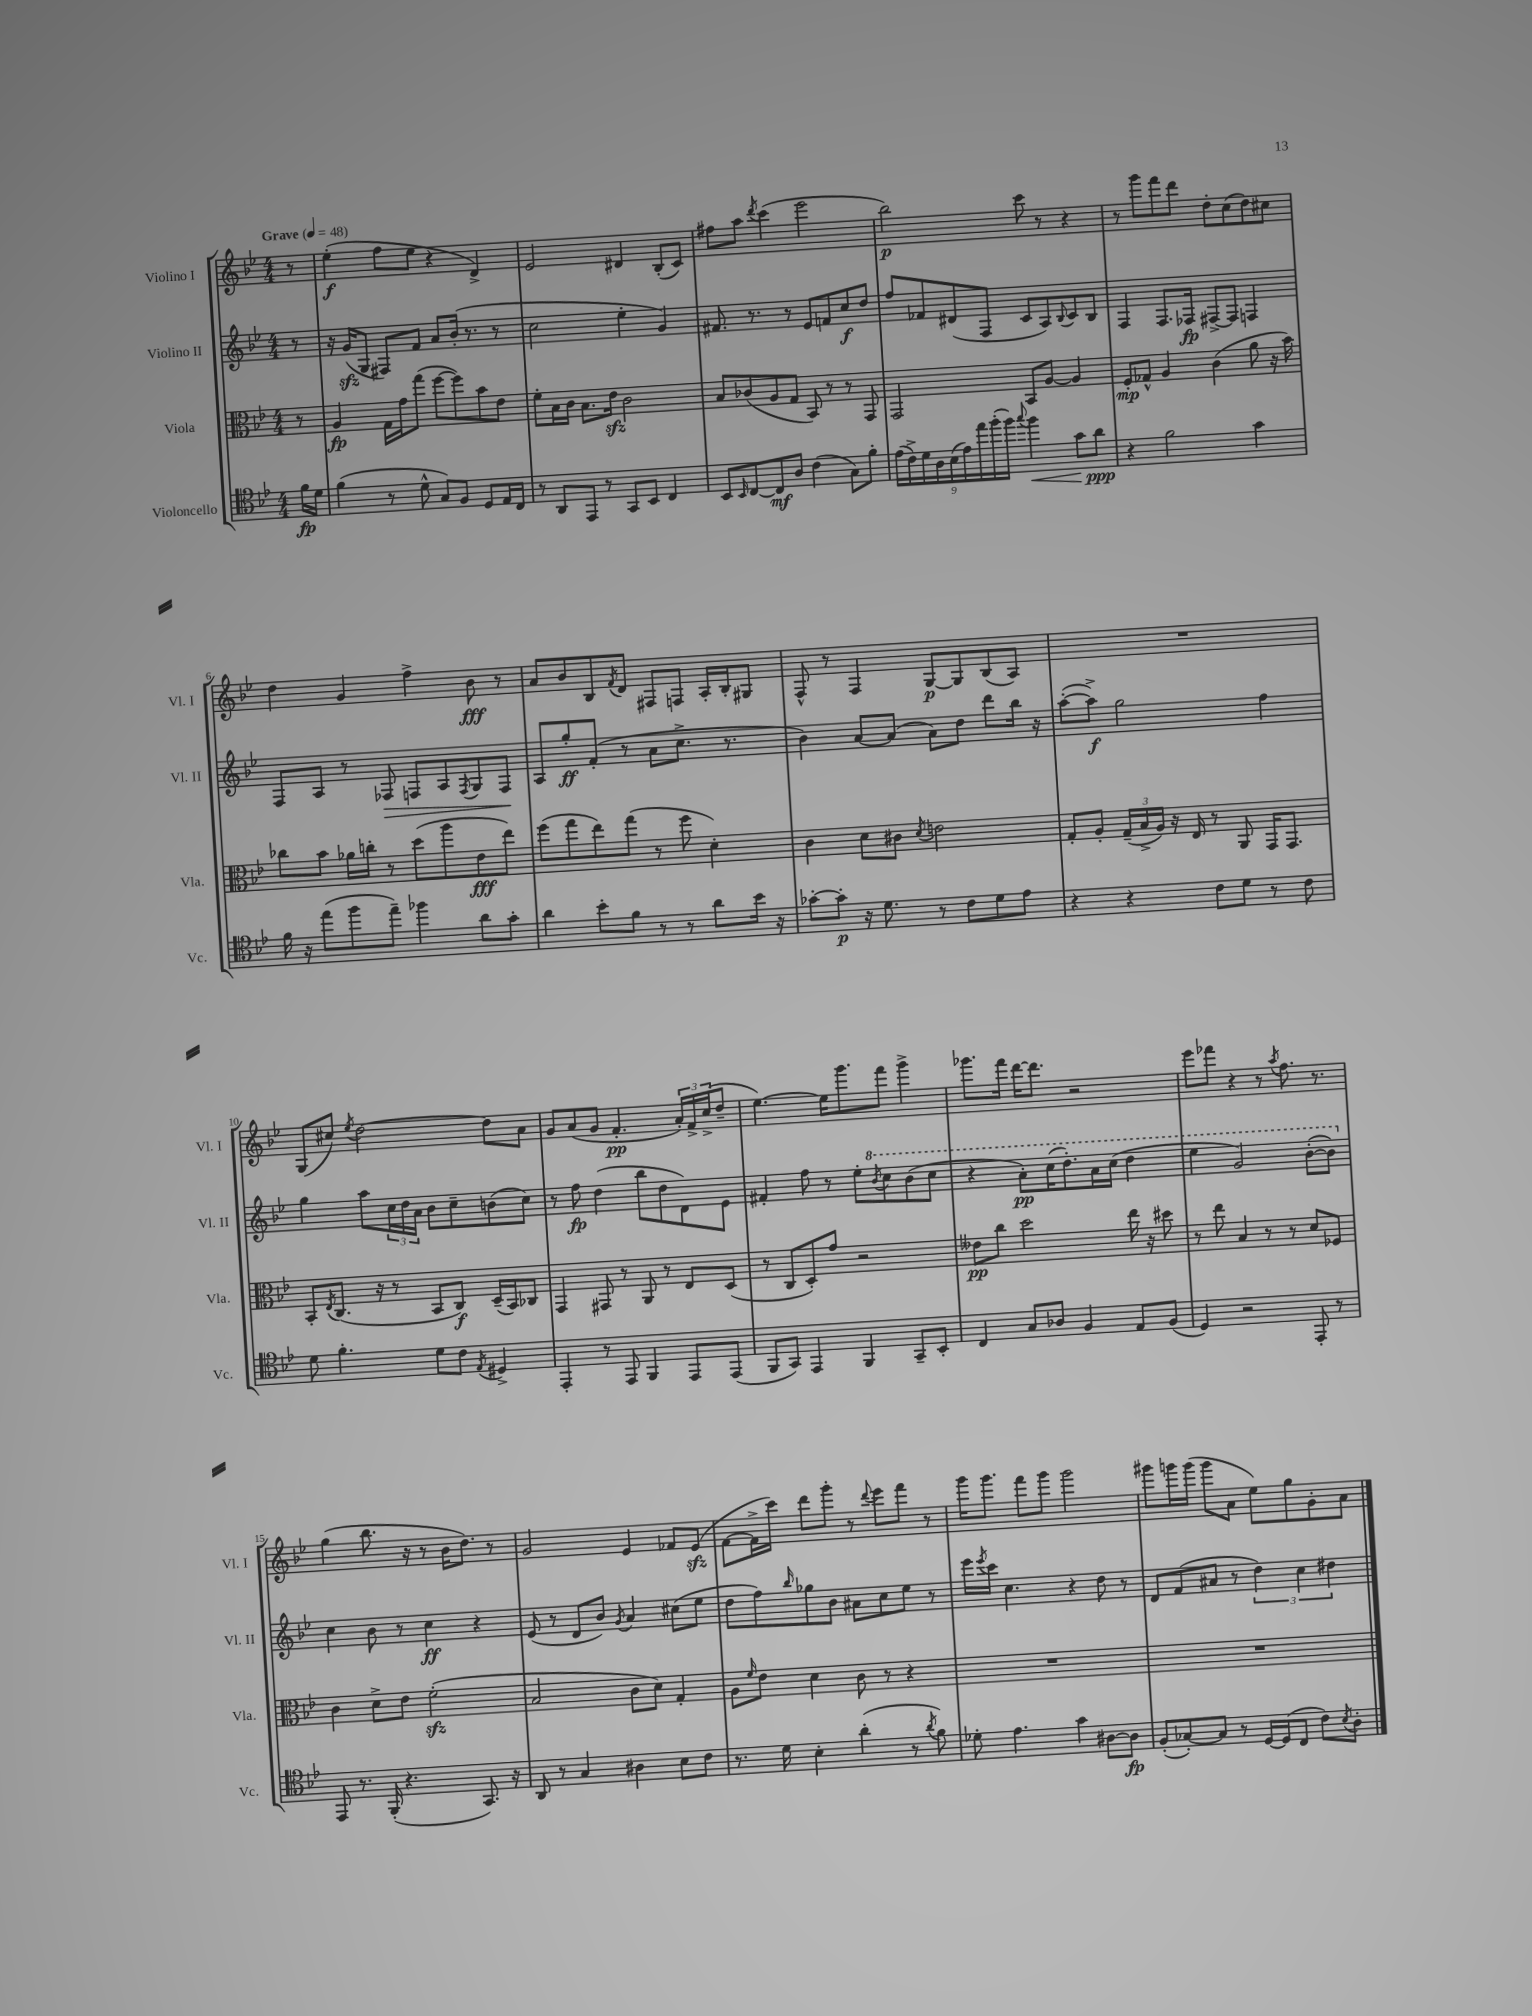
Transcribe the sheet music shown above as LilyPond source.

<<
\new StaffGroup <<
\new Staff = "s0" \with { instrumentName = "Violino I" shortInstrumentName = "Vl. I" } {
    \clef treble \key bes \major \numericTimeSignature \time 4/4 \partial 8 \tempo "Grave" 4 = 48
    r8 |
    ees''4-.\f( f''8 ees''8 r4 d'4->) |
    ees'2 dis'4 bes8-.( c'8) |
    fis''8 a''8 \acciaccatura { d'''8 } c'''4( ees'''2 |
    bes''2\p) c'''8 r8 r4 |
    r8 g'''8 f'''8 d'''8 d''8-. c''8( d''8) cis''8 |
    d''4 g'4 f''4-> bes'8\fff r8 |
    a'8 bes'8 bes8 \acciaccatura { f'8 } d'8 fis8 f8 a16-. bes16-. gis8 |
    f8-^ r8 f4 g8~\p g8 bes8( a8) |
    R1 |
    g8( cis''8) \acciaccatura { ees''8 } d''2~ d''8 a'8 |
    g'8 a'8( g'8 f'4.-.\pp \tuplet 3/2 { a'16-.) f'16-> c''16->( } d''8-- |
    ees''4.~) ees''16 g'''8. f'''8 g'''4-> |
    ges'''8. f'''16 d'''16~ d'''8. r2 |
    ees'''8 fes'''8 r4 r8 \acciaccatura { a''8 } f''8. r8. |
    g''4( bes''8. r16 r8 bes'16 d''8.) r8 |
    g'2 ees'4 fes'8 ees'8\sfz( |
    f'8~ f'16-> c'''16) d'''8 g'''8-. r8 \appoggiatura { d'''8 } ees'''8 f'''8 r8 |
    g'''16 g'''8. f'''8 g'''8 g'''2 |
    gis'''8 g'''16 g'''16( g'''8 a'8 ees''8) g''8 g'8-. a'8 \bar "|." |
}
\new Staff = "s1" \with { instrumentName = "Violino II" shortInstrumentName = "Vl. II" } {
    \clef treble \key bes \major \numericTimeSignature \time 4/4 \partial 8
    r8 |
    r16 g'16\sfz( g8 fis8) f'8 a'8 bes'16-.( r8. r8 |
    c''2 ees''4-. g'4) |
    fis'8. r8. r8 ees'8 f'8 c''8\f d''8 |
    f''8 fes'8 dis'8( f8 c'8 a8) \appoggiatura { bes8 } c'8 bes8 |
    f4 f8. fes16\fp fis8~-> fis8 f4 |
    f8 a8 r8 fes8\> f8 a8 \acciaccatura { f8 } g8 f8\! |
    a8 g''8-.\ff f'8-.( r8 a'8 c''8.-> r8. |
    bes'4) a'8~ a'8( a'8) d''8 d'''8 bes''16 r16 |
    a''8~-.( a''8->\f) g''2 f''4 |
    g''4 a''8 \tuplet 3/2 { c''16 d''16 a'16 } bes'8 c''8-- b'8( c''8) |
    r8 f''8\fp d''4( bes''8 d''8 d'8) ees'8 |
    fis'4-. f''8 r8 ees''8-. \ottava #1 \acciaccatura { bes''8 } c'''8 bes''8( c'''8 |
    r4 a''8-.\pp) c'''16( d'''8.-.) a''16 c'''16( d'''4 |
    ees'''4 g''2) bes''8~-.( bes''8) \ottava #0 |
    c''4 bes'8 r8 c''4\ff r4 |
    ees'8( r8 d'8 bes'8) \acciaccatura { g'8 } a'4 cis''8( ees''8 |
    d''8 f''8) \grace { bes''16 } ges''8 bes'8 ais'8 c''8 ees''8 r8 |
    ees'''16 \acciaccatura { ees'''8 } c'''16 c''4. r4 d''8 r8 |
    d'8 f'8( ais'8 r8 \tuplet 3/2 { d''4) c''4 dis''4 } \bar "|." |
}
\new Staff = "s2" \with { instrumentName = "Viola" shortInstrumentName = "Vla." } {
    \clef alto \key bes \major \numericTimeSignature \time 4/4 \partial 8
    r8 |
    a4\fp g16 g'16 g''8( f''8~ f''8) bes'8 ees'8 |
    f'8-. bes16 c'16 bes8. ees'16\sfz c'2 |
    bes8 ces'8( a8 g8 bes,8) r8 r8 g,8 |
    g,2 bes,8 a8~ a4 |
    f8-.\mp ges8-^ a4 c'4( a'8 r16 bes'16) |
    ces''8 bes'8 aes'16 c''16-. r8 d''8( a''8 ees'8\fff ees''8) |
    f''8( g''8 ees''8) g''8( r8 f''8 d'4-.) |
    c'4 d'8 cis'8 \acciaccatura { d'8 } e'2 |
    g8-. a8-. \tuplet 3/2 { g16--( bes16-> a16) } r16 ees16 r8 a,8 g,16 g,8. |
    bes,8-. \acciaccatura { ees8 } c8.( r16 r8 bes,8 c8\f) d16--( bes,16) ces8 |
    g,4 gis,8 r8 a,8 r8 ees8 d8( |
    r8 c8 d8-.) g'8 r2 |
    eeses'8\pp c''8 d''2 ees''16 r16 dis''8 |
    r8 ees''8 bes4 r8 r8 d'8 fes8 |
    c'4 d'8-> ees'8 f'2-.\sfz( |
    bes2 c'8 d'8) g4-. |
    a8 \grace { f'16 } ees'8 d'4 c'8 r8 r4 |
    R1 |
    R1 \bar "|." |
}
\new Staff = "s3" \with { instrumentName = "Violoncello" shortInstrumentName = "Vc." } {
    \clef tenor \key bes \major \numericTimeSignature \time 4/4 \partial 8
    f'16\fp d'16 |
    f'4( r8 d'8-^ g8) f8 d8 ees16 c16 |
    r8 a,8 ees,8 r8 g,8 bes,8 c4 |
    bes,8 \grace { bes,16 } c8~ c8\mf a8 c'4( g8) f'8-. |
    \tuplet 9/8 { ees'16( c'16->) d'16 a16 bes16( ees'16) ees''16 f''16-.( f''16) } \appoggiatura { g''8 } f''4\< g'8 a'8\ppp\! |
    r4 f'2 g'4 |
    f'16 r16 ees''8( f''8 ees''8--) fes''4 a'8 g'8-. |
    a'4 bes'8-. f'8 r8 r8 a'8 bes'16 r16 |
    ges'8~-. ges'8-.\p r16 d'8. r8 c'8 d'8 ees'8 |
    r4 r4 c'8 d'8 r8 c'8 |
    d'8 f'4.-. d'8 c'8 \acciaccatura { ees8 } dis4-> |
    ees,4-. r8 ees,8 f,4 ees,8 ees,8( |
    f,8 g,8) ees,4 f,4 g,8-- bes,8-. |
    c4 g8 aes8 f4 ees8 f8( |
    d4) r2 ees,8-. r8 |
    ees,8 r8. f,16-.( r4. g,8.) r16 |
    a,8 r8 g4 ais4 bes8 c'8 |
    r8. d'16 bes4-. a'4-.( r8 \acciaccatura { a'8 } f'8) |
    des'8-. ees'4. g'4 ais8~ ais8\fp |
    f8-.( ges8~-.) ges8 r8 d16~ d16( c8 c'8) \acciaccatura { bes8 } a8-. \bar "|." |
}
>>
>>
